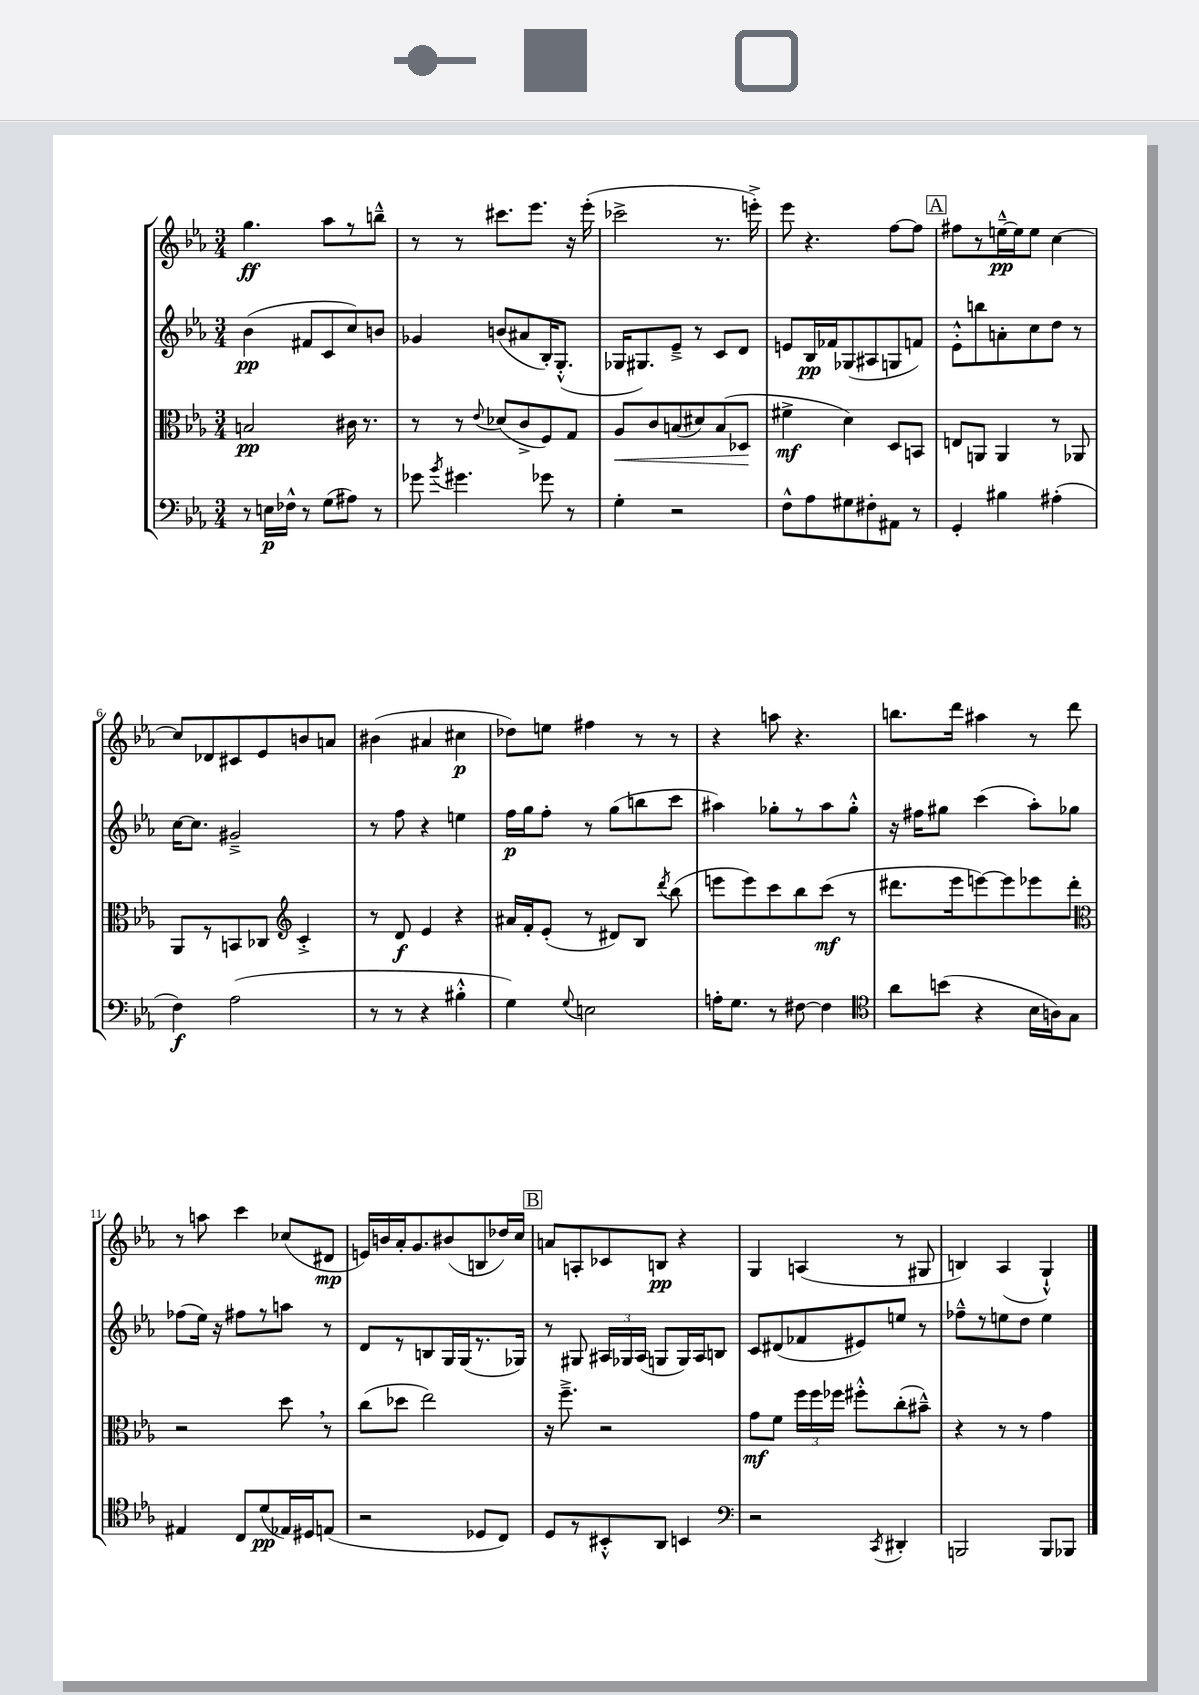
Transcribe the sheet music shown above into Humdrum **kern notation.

**kern	**kern	**kern	**kern
*staff4	*staff3	*staff2	*staff1
*clefF4	*clefC3	*clefG2	*clefG2
*k[b-e-a-]	*k[b-e-a-]	*k[b-e-a-]	*k[b-e-a-]
*M3/4	*M3/4	*M3/4	*M3/4
8r	2B	(4b-	4.gg
16E	.	.	.
16F-^^	.	.	.
8r	.	8f#	.
(8G	.	8c	8aa-
8A#)	16c#	8cc)	8r
.	8.r	.	.
8r	.	8b	8bb~^^
=	=	=	=
8g-	8r	4g-	8r
8qb-	.	.	.
4.g#	8r	.	8r
.	8qqe-	.	.
.	(8d-	(8b	8.ccc#
.	8c^	8a#	.
.	.	.	8.eee-
8g-	8F)	16B-')	.
.	.	(8.G'^^	.
8r	8G	.	16r
.	.	.	(16eee-'
=	=	=	=
4G'	8A-	16G-	2ccc-^
.	.	8.G#)	.
.	8c	.	.
2r	(8B	8e-~^	.
.	8d#)	8r	.
.	(8B	8c	8.r
.	8D-	8d	.
.	.	.	16eee'^)
=	=	=	=
8F^^	4f#^	8e	8eee-
8A-	.	16B-	4.r
.	.	16f-	.
8G#	4d)	(8G-	.
8F#'	.	8A#	.
8AA#	8D	8G	[8ff
8r	8BB	8f)	8ff]
=	=	=	=
4GG'	8E	8e-'^^	8ff#
.	8AA	8bb	8r
4B#	4AA	8a'	[16ee~^^
.	.	.	16ee]
.	.	8cc	8ee
(4A#'	8r	8dd	[4cc
.	8AA-	8r	.
=	=	=	=
4F)	8AA-	[16cc	8cc]
.	.	8.cc]	.
.	8r	.	8d-
(2A-	8BB	2g#~^	8c#
.	8C-	.	8e-
*	*clefG2	*	*
.	4c'^	.	8b
.	.	.	8a
=	=	=	=
8r	8r	8r	(4b#
8r	8d	8ff	.
4r	4e-	4r	4a#
4B#'^^	4r	4ee	4cc#
=	=	=	=
4G)	16a#	16ff	8dd-)
.	16f'	16gg	.
.	(8e-'	8ff'	8ee
8qqG	.	.	.
2E	8r	8r	4ff#
.	8d#)	(8gg	.
.	8B-	8bb	8r
.	8qddd	.	.
.	(8bb-	8ccc	8r
=	=	=	=
16A'	8eee	4aa#)	4r
8.G	.	.	.
.	8eee)	.	.
8r	8ccc	8gg-'	8aa
[8F#	8bb-	8r	4.r
4F#]	(8ccc	8aa#	.
.	8r	8gg-'^^	.
=	=	=	=
*clefC4	*	*	*
8a-	8.ddd#	16r	8.bb
.	.	16ff#	.
(8b	.	8gg#	.
.	16eee-	.	16ddd
4r	[8eee)	(4ccc	4aa#
.	8eee]	.	.
16B-	8eee-	8aa-')	8r
16A)	.	.	.
8G	8ddd#'	8gg-	8ddd
=	=	=	=
*	*clefC3	*	*
4E#	2r	(8ff-	8r
.	.	16ee-)	8aa
.	.	16r	.
8C	.	8ff#	4ccc
(8d	.	8r	.
16E-)	8dd	8aa	(8cc-
16D#	.	.	.
(8E	8r	8r	8d#
=	=	=	=
2r	(8cc	8d	16e)
.	.	.	16b
.	8dd-	8r	16a-'
.	.	.	8.g
.	2ee-)	8B	.
.	.	16G	(8b#
.	.	(16G	.
8D-	.	8.r	8B
8C)	.	.	16dd-)
.	.	16G-)	16cc
=	=	=	=
8D	16r	8r	8a
.	8.ff~^	.	.
8r	.	8G#	8A'
8BB#'^^	2r	24A#	8c-
.	.	24G-	.
.	.	(24A#	.
8AA-	.	8G	8B
4BB	.	16G)	4r
.	.	16A#	.
.	.	8B	.
=	=	=	=
*clefF4	*	*	*
2r	8g	8c	4G
.	8f	(8d#	.
.	24ff	8f-	(4A
.	24ff	.	.
.	24ff-	.	.
.	8ff#'^^	8e#)	.
8qCC	.	.	.
4DD#'	(8cc'	8ee	8r
.	8b#~^^)	8r	8G#
=	=	=	=
2BBB	4r	8ff-~^^	4B)
.	.	8r	.
.	8r	8ee	(4A-
.	8r	8dd	.
8BBB	4g	4ee	4G`^^)
8BBB-	.	.	.
==	==	==	==
*-	*-	*-	*-
